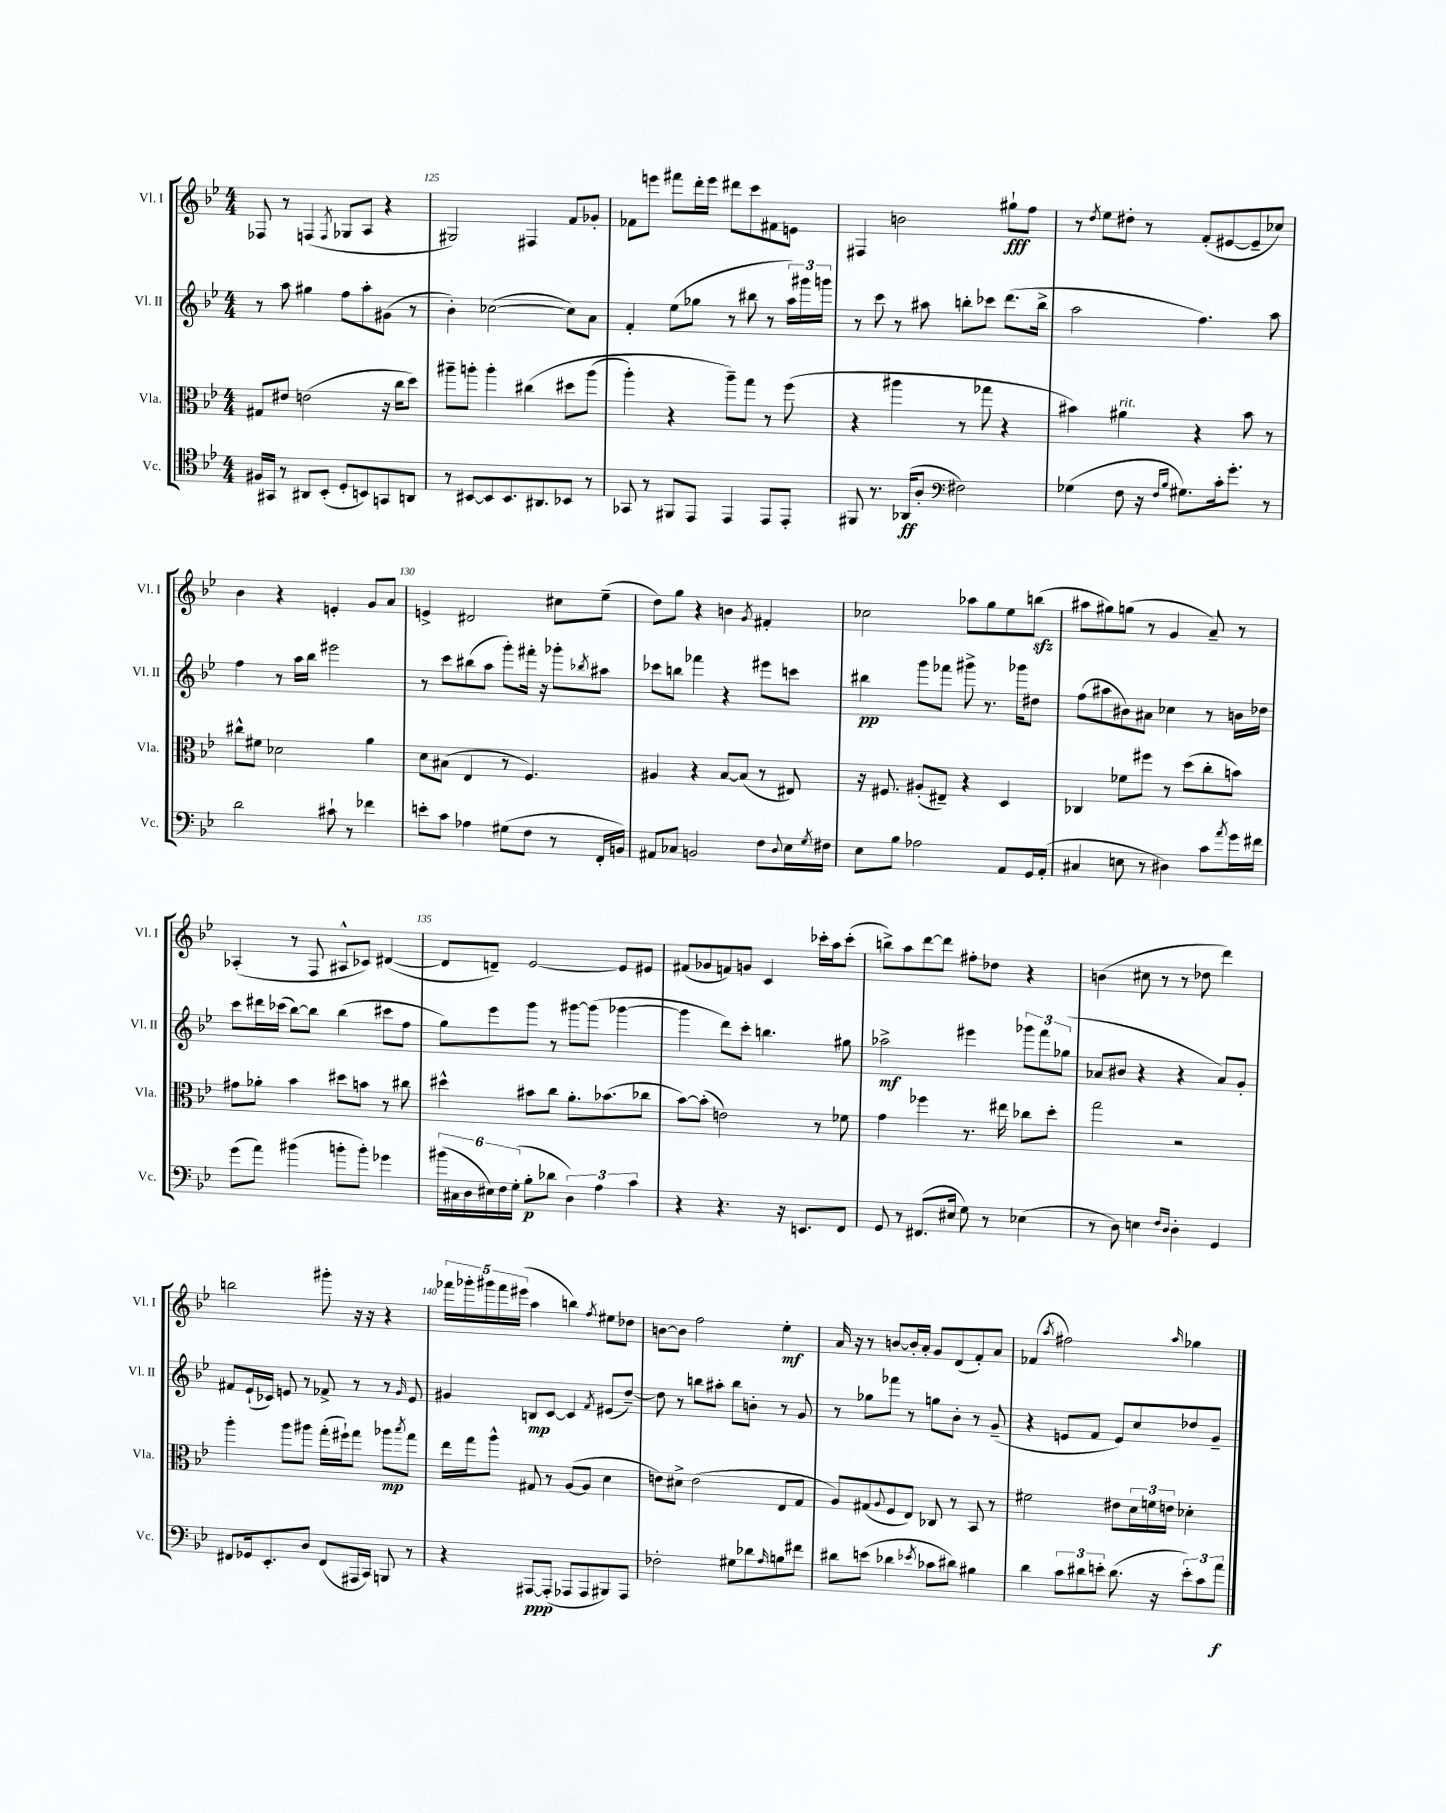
<<
\new StaffGroup <<
\new Staff = "s0" \with { instrumentName = "Vl. I" shortInstrumentName = "Vl. I" } {
    \clef treble \key bes \major \numericTimeSignature \time 4/4
    fes8 r8 f4( \acciaccatura { f8 } ges8 a8 r4 |
    gis2) fis4 f'8 ges'8-. |
    fes'8 e'''8 fis'''8 d'''16-. e'''16 dis'''8 c'''8 fis'8 e'8 |
    fis4 b'2 gis''8-!\fff f''8 |
    r8 \acciaccatura { d''8 } ees''8 dis''8-. r8 f'8-.( eis'8~ eis'8-- ces''8) |
    bes'4 r4 e'4-. g'8 a'8 |
    e'4-> dis'2 cis''8 ees''8--( |
    d''8) g''8 r4 b'4 \acciaccatura { g'8 } fis'4-. |
    ces''2 aes''8 g''8 ees''8 b''8\sfz( |
    ais''8 gis''8) g''8( r8 g'4 a'8--) r8 |
    aes4-.( r8 f8 ais8-^ ces'8) dis'4~( |
    dis'8 d'8--) ees'2~ ees'8 eis'8 |
    fis'8( ges'8 f'8) g'8 c'4 ces'''16-. a''16 ces'''8-.( |
    b''8->) a''8 d'''8~ d'''8 fis''8-. des''8 r4 |
    b'4( cis''8 r8 r8 des''8 d'''4) |
    b''2 gis'''8-. r16 r16 r4 |
    \tuplet 5/4 { fes'''16 ges'''16-. gis'''16 fes'''16 eis'''16( } a''4 b''4) \acciaccatura { f''8 } eis''8 des''8 |
    b'8~ b'8 f''2 ees''4-.\mf |
    a'16 r16 r8 b'8~ b'16-. a'16-. g'8 d'8( f'8-.) a'8 |
    fes'4( \acciaccatura { a''8 } fis''2) \grace { a''16 } ges''4 \bar "|." |
}
\new Staff = "s1" \with { instrumentName = "Vl. II" shortInstrumentName = "Vl. II" } {
    \clef treble \key bes \major \numericTimeSignature \time 4/4
    r8 a''8 gis''4 f''8 a''8-. gis'8( r8 |
    bes'4-.) ces''2~( ces''8) a'8 |
    f'4-. ees''8( ges''8 r8 bis''8 r8 \tuplet 3/2 { a''16) gis'''16 g'''16 } |
    r8 c'''8 r8 ais''8 b''8-. ces'''8 d'''8.( b''16-> |
    a''2 f''4.) a''8 |
    f''4 r8 a''16 bes''16 eis'''2 |
    r8 c'''8 bis''8( a''8 g'''8-.) fis'''16-. r16 ges'''8-. \acciaccatura { bes''8 } ais''8 |
    ces'''8 b''8 fes'''4 r4 eis'''8 c'''8 |
    bis''4\pp g'''8 fes'''8 gis'''8-> r8. ges'''16 dis''8 |
    f''8( ais''8 bis'8) ais'8 ces''4 r8 b'16 des''16 |
    c'''8 dis'''16 ces'''16( bes''8~) bes''8 bes''4( cis'''8 f''8 |
    g''8) ees'''8 g'''8 r8 gis'''8~ gis'''8( ges'''4~ |
    ges'''4 d'''8) c'''8-. b''4. gis''8 |
    aes''2->\mf eis'''4 \tuplet 3/2 { ges'''8 f'''8 ges''8( } |
    aes'8 bis'8 r4 r4 aes'8) g'8-. |
    fis'8 ees'16-!( ces'16) e'8 r8 fes'8-> r8 r8 \grace { g'16 } e'8 |
    gis'4 b8\mp c'8~ c'4 \acciaccatura { f'8 } eis'8( d''8~--) |
    d''8 r8 b''8 ais''8-. b''8 b'8-. r8 g'8 |
    r8 ges''8 fes'''8 r8 g''8 bes'8-. r8 g'8--( |
    r4 e'8 f'8 e'8) c''8 des''8 g'8-- \bar "|." |
}
\new Staff = "s2" \with { instrumentName = "Vla." shortInstrumentName = "Vla." } {
    \clef alto \key bes \major \numericTimeSignature \time 4/4
    gis8 eis'8 e'2( r16 c''16 d''8) |
    ais''8-- a''8-. a''4-. cis''4\( dis''8 a''8( |
    a''4-.) r4 a''8--\) g''8 r8 f''8( |
    r4 ais''4 r8 ges''8 r4 |
    bis'4) ais'4^\markup { \italic "rit." } r4 bis'8 r8 |
    cis''8-^ fis'8 des'2 a'4 |
    d'8 bis8( ees4 r8 f4.) |
    ais4 r4 bes8~ bes8( r8 eis8) |
    r16 fis8. ais8-.( eis8--) r4 d4 |
    ces4 fes'8 fis''8 r8 d''8( c''8-. b'8) |
    gis'8 aes'8-. bes'4 dis''8 b'8 r8 cis''8 |
    dis''4-^ bis'8 c''8 a'8.-. bes'8.( ces''8 |
    bes'8~) bes'8-.( e'2) r8 fes'8 |
    g'4 fes''4 r8. eis''16 ces''8 d''8-. |
    g''2 r2 |
    a''4-. a''8 ais''8 g''16-.( fis''16-!) g''8 aes''8\mp \acciaccatura { bes''8 } g''8 |
    ees''16 g''16 a''8-^ gis8 r8 a8~( a8 d'4 |
    e'8) dis'8-> e'2( ees8 g8 |
    a8) gis8( \appoggiatura { a8 } f8 ees8) ces8 r8 bes,8 r8 |
    fis'2 eis'8 \tuplet 3/2 { d'16 f'16 e'16 } des'4-. \bar "|." |
}
\new Staff = "s3" \with { instrumentName = "Vc." shortInstrumentName = "Vc." } {
    \clef tenor \key bes \major \numericTimeSignature \time 4/4
    fis16 gis,16 r8 ais,8 bes,8-.( d8-. b,8) g,8 a,8 |
    r8 bis,8~ bis,8 bis,8. ais,8. bes,8 r8 |
    ges,8 r8 fis,8 ees,8 ees,4 ees,8 ees,8-. |
    fis,8 r8. aes,16\ff( a8-. \clef bass fis2) |
    ges4( f8 r16 \grace { f16 bes16 } gis8.) c'16-. g'8.-. r8 |
    d'2 cis'8-! r8 fes'4 |
    e'8-. c'8 aes4 gis8( f8 r8 f,16-. b,16) |
    ais,8 ces8 b,2 f8 \appoggiatura { d8 } ees16 \acciaccatura { g8 } fis16 |
    ees8 bes8 aes2 a,8 g,16 a,16-.( |
    cis4 e8 r8 dis4) c'8 \acciaccatura { a'8 } g'16 fis'16 |
    g'8( a'8) bis'4( b'8-. b'8-.) ges'4 |
    \tuplet 6/4 { bis'16( cis16 d16 eis16) f16 g16-.( } bes8-.\p des'8 \tuplet 3/2 { d4) a4 c'4 } |
    r4 r4. r16 e,8. f,8 |
    g,8 r8 fis,8.( eis16 g8) r8 ees4( |
    r8 d8) e4 \grace { f16 d16 } d4-. g,4 |
    fis,8 ges,16 ees,8.-. d8 fis,8( ais,,16 c,16) b,,8 r8 |
    r4 ais,,8~\ppp ais,,8-.( aes,,8 aes,,8 bis,,8) aes,,8 |
    fes2-. gis8 des'8 \grace { a16 } b8 fis'8 |
    dis'8 e'8( des'4 \acciaccatura { ees'8 } ces'8 dis'8) bis4 |
    d'4 \tuplet 3/2 { c'8 dis'8 e'8-. } dis'8.( r16 \tuplet 3/2 { e'8-.) c'8 a'8\f } \bar "|." |
}
>>
>>
\layout { \context { \Score currentBarNumber = #124 \override BarNumber.break-visibility = ##(#f #t #t) barNumberVisibility = #(every-nth-bar-number-visible 5) } }
